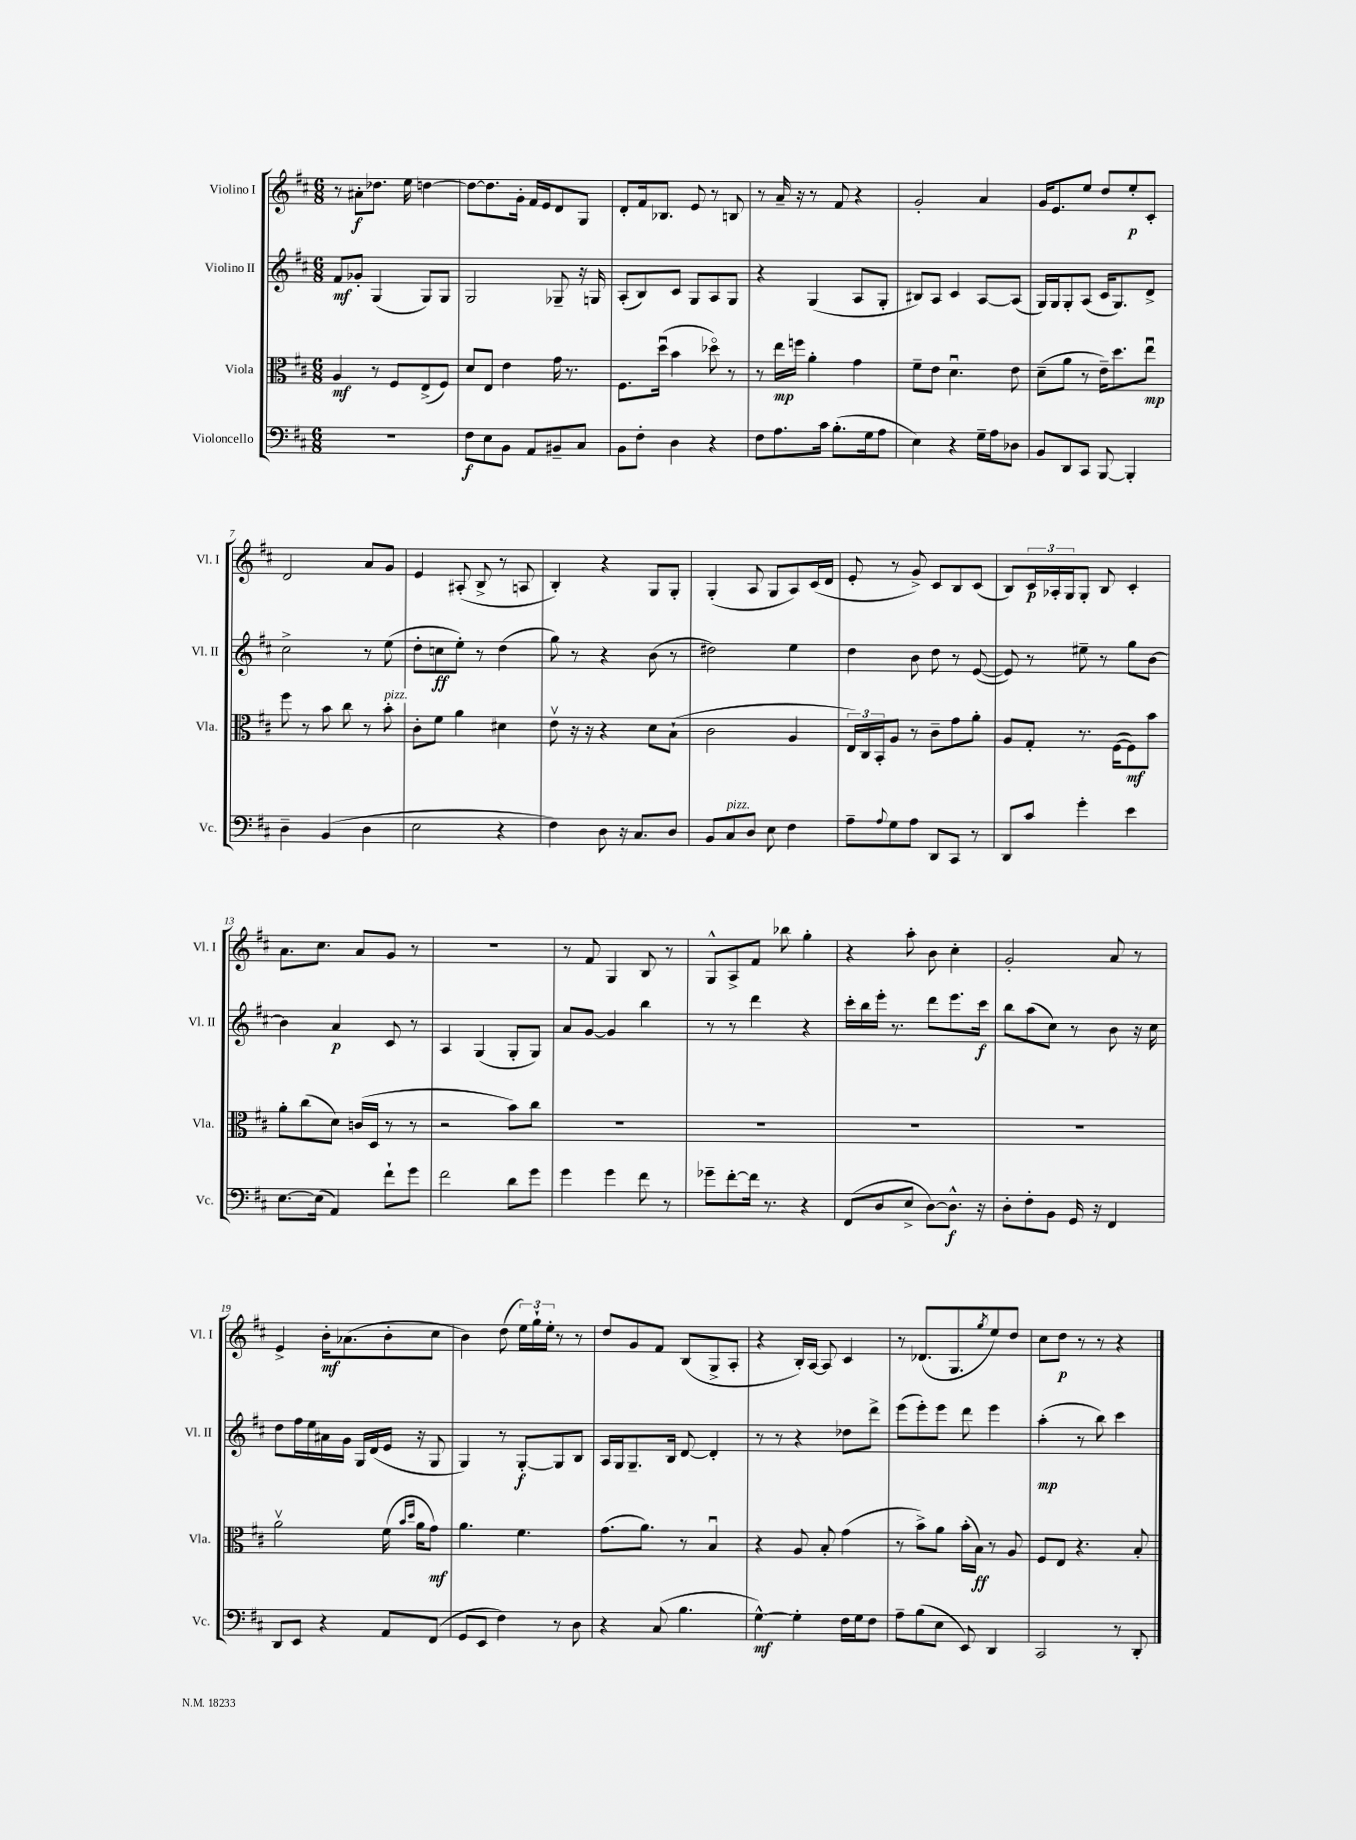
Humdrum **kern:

**kern	**dynam	**kern	**dynam	**kern	**dynam	**kern	**dynam
*part4	*part4	*part3	*part3	*part2	*part2	*part1	*part1
*staff4	*staff4	*staff3	*staff3	*staff2	*staff2	*staff1	*staff1
*I"Violoncello	*	*I"Viola	*	*I"Violino II	*	*I"Violino I	*
*I'Vc.	*	*I'Vla.	*	*I'Vl. II	*	*I'Vl. I	*
*clefF4	*	*clefC3	*	*clefG2	*	*clefG2	*
*k[f#c#]	*	*k[f#c#]	*	*k[f#c#]	*	*k[f#c#]	*
*M6/8	*	*M6/8	*	*M6/8	*	*M6/8	*
=1	=1	=1	=1	=1	=1	=1	=1
2.r	.	4A/	mf	8f#/L	mf	8r	.
.	.	.	.	8g-X'/J	.	8a#X'\L	f
.	.	8r	.	(4G/	.	8.dd-X\J	.
.	.	8F#/L	.	.	.	.	.
.	.	.	.	.	.	16ee\	.
.	.	(8E^/	.	8G/L)	.	[4ddn\	.
.	.	8F#/J)	.	8G/J	.	.	.
=2	=2	=2	=2	=2	=2	=2	=2
8F#\L	f	8d/L	.	2G/	.	8dd\L_	.
8E\	.	8E/J	.	.	.	8.dd\]	.
8BB\J	.	4e\	.	.	.	.	.
.	.	.	.	.	.	16g'\Jk	.
8AA/L	.	.	.	.	.	16f#/LL	.
.	.	.	.	.	.	16e/J	.
8BB#X~/	.	16g\	.	8G-X~/	.	8d/	.
.	.	8.r	.	.	.	.	.
8C#/J	.	.	.	16r	.	8G/J	.
.	.	.	.	16Gn/	.	.	.
=3	=3	=3	=3	=3	=3	=3	=3
8BB\L	.	8.F#\L	.	(8A'/L	.	8d'/L	.
8F#'\J	.	.	.	8B/)	.	16f#/k	.
.	.	(16ddu\Jk	.	.	.	8.B-X/J	.
4D\	.	4b\	.	8c#/J	.	.	.
.	.	.	.	8G/L	.	8e/	.
4r	.	8dd-X\)	.	8A/	.	8r	.
.	.	8r	.	8G/J	.	8Bn/	.
=4	=4	=4	=4	=4	=4	=4	=4
8F#\L	.	8r	.	4r	.	8r	.
8.A\	.	16ee\LL	mp	.	.	16a~/	.
.	.	16ffn\JJ	.	.	.	16r	.
.	.	4a'\	.	(4G/	.	8r	.
16c#\Jk	.	.	.	.	.	.	.
(8.B'\L	.	.	.	.	.	8f#/	.
.	.	4g\	.	8A/L	.	4r	.
16G\k	.	.	.	.	.	.	.
8A\J	.	.	.	8G'/J	.	.	.
=5	=5	=5	=5	=5	=5	=5	=5
4E\)	.	8f#~\L	.	8B#X/L)	.	2g'/	.
.	.	8e\J	.	8A/J	.	.	.
4r	.	4.du\	.	4c#/	.	.	.
16G~\LL	.	.	.	[8A/L	.	4a/	.
16A\J	.	.	.	.	.	.	.
8D-X\J	.	8e\	.	(8A/J]	.	.	.
=6	=6	=6	=6	=6	=6	=6	=6
8BB/L	.	(8d~\L	.	16G/LL)	.	16g/KL	.
.	.	.	.	16G/J	.	8.e/	.
8DD/	.	8a\J	.	8G'/	.	.	.
8CC#/J	.	8r	.	(8A/J	.	8ee/J	.
[8BBB/	.	16e~\KL)	.	16c#/KL	.	8dd/L	.
.	.	8.dd\	.	8.G/)	.	.	.
4BBB'/]	.	.	.	.	.	8ee'/	p
.	.	8eeu\J	mp	8d^/J	.	8c#'/J	.
!!LO:LB:g=z
=7	=7	=7	=7	=7	=7	=7	=7
4D~\	.	8ff#\	.	2cc#^\	.	2d/	.
.	.	8r	.	.	.	.	.
(4BB/	.	8b\	.	.	.	.	.
.	.	8cc#\	.	.	.	.	.
4D\	.	8r	.	8r	.	8a/L	.
!	!	!LO:TX:a:i:t=pizz.	!	!	!	!	!
.	.	8b'\	.	(8ee\	.	8g/J	.
=8	=8	=8	=8	=8	=8	=8	=8
2E\	.	8c#'\L	.	8dd'\L	.	4e/	.
.	.	8f#\J	.	8ccn\	ff	.	.
.	.	4a\	.	8ee'\J)	.	(8A#X'/	.
.	.	.	.	8r	.	8B^/	.
4r	.	4d#X\	.	(4dd\	.	8r	.
.	.	.	.	.	.	8An/	.
=9	=9	=9	=9	=9	=9	=9	=9
4F#\)	.	8ev\	.	8gg\)	.	4B'/)	.
.	.	16r	.	8r	.	.	.
.	.	16r	.	.	.	.	.
8D\	.	4r	.	4r	.	4r	.
16r	.	.	.	.	.	.	.
8.C#/L	.	.	.	.	.	.	.
.	.	8d\L	.	(8b\	.	8G/L	.
8D/J	.	(8B`\J	.	8r	.	8G'/J	.
=10	=10	=10	=10	=10	=10	=10	=10
8BB/L	.	2c#\	.	2dd#X\)	.	(4G'/	.
!LO:TX:a:i:t=pizz.	!	!	!	!	!	!	!
8C#/	.	.	.	.	.	.	.
8D/J	.	.	.	.	.	8A/	.
8E\	.	.	.	.	.	8G/L	.
4F#\	.	4A/	.	4ee\	.	8A/)	.
.	.	.	.	.	.	(16c#/L	.
.	.	.	.	.	.	16d/JJ	.
=11	=11	=11	=11	=11	=11	=11	=11
8A~\L	.	24E/LL)	.	4dd\	.	8e'/	.
.	.	24C#/	.	.	.	.	.
.	.	24BB'/J	.	.	.	.	.
8qqA/	.	.	.	.	.	.	.
8G\	.	8A/J	.	.	.	8r	.
8A\J	.	8r	.	8b\	.	8g^/)	.
8DD/L	.	8c#~\L	.	8dd\	.	8c#/L	.
8CC#/J	.	8g\	.	8r	.	8B/	.
8r	.	8a'\J	.	([8e/	.	(8c#/J	.
=12	=12	=12	=12	=12	=12	=12	=12
8DD/L	.	8A/L	.	8e/])	.	8B/L)	.
8c#/J	.	8G'/J	.	8r	.	24c#/L	p
.	.	.	.	.	.	24A-X'/	.
.	.	.	.	.	.	24G/J	.
4g'\	.	8.r	.	8ee#X~\	.	8G'/J	.
.	.	.	.	8r	.	8B/	.
.	.	([16F#\KL	.	.	.	.	.
4e\	.	8F#\])	mf	8gg\L	.	4c#'/	.
.	.	8b\J	.	[8b\J	.	.	.
!!LO:LB:g=z
=13	=13	=13	=13	=13	=13	=13	=13
[8.E\L	.	8a'\L	.	4b\]	.	8.a\L	.
.	.	(8cc#\	.	.	.	.	.
(16E\Jk]	.	.	.	.	.	8.cc#\J	.
4AA/)	.	8d\J)	.	4a/	p	.	.
.	.	(16cn/LL	.	.	.	8a/L	.
.	.	16D/JJ	.	.	.	.	.
8f#`\L	.	8r	.	8c#/	.	8g/J	.
8g\J	.	8r	.	8r	.	8r	.
=14	=14	=14	=14	=14	=14	=14	=14
2f#\	.	2r	.	4A/	.	2.r	.
.	.	.	.	(4G/	.	.	.
8d\L	.	8b\L)	.	8G'/L	.	.	.
8g\J	.	8cc#\J	.	8G/J)	.	.	.
=15	=15	=15	=15	=15	=15	=15	=15
4g\	.	2.r	.	8a/L	.	8r	.
.	.	.	.	[8g/J	.	8f#/	.
4g\	.	.	.	4g/]	.	4G/	.
8f#\	.	.	.	4bb\	.	8B/	.
8r	.	.	.	.	.	8r	.
=16	=16	=16	=16	=16	=16	=16	=16
8g-X~\L	.	2.r	.	8r	.	8G^^/L	.
[8f#'\	.	.	.	8r	.	8A^/	.
16f#\Jk]	.	.	.	4ddd\	.	8f#/J	.
8.r	.	.	.	.	.	.	.
.	.	.	.	.	.	8bb-X\	.
4r	.	.	.	4r	.	4gg'\	.
=17	=17	=17	=17	=17	=17	=17	=17
(8FF#/L	.	2.r	.	16ccc#'\LL	.	4r	.
.	.	.	.	16bb\	.	.	.
8D/	.	.	.	16eee'\JJ	.	.	.
.	.	.	.	8.r	.	.	.
8E^/J	.	.	.	.	.	8aa'\	.
[8D\L)	.	.	.	8ddd\L	.	8b\	.
8.D^^\J]	f	.	.	8.eee\	.	4cc#'\	.
16r	.	.	.	16ccc#\Jk	f	.	.
=18	=18	=18	=18	=18	=18	=18	=18
8D'\L	.	2.r	.	8bb\L	.	2g'/	.
8F#'\	.	.	.	(8aa\	.	.	.
8BB\J	.	.	.	8cc#\J)	.	.	.
16GG/	.	.	.	8r	.	.	.
16r	.	.	.	.	.	.	.
4FF#/	.	.	.	8b\	.	8a/	.
.	.	.	.	16r	.	8r	.
.	.	.	.	16cc#\	.	.	.
!!LO:LB:g=z
=19	=19	=19	=19	=19	=19	=19	=19
8DD/L	.	2av\	.	8dd\L	.	4e^/	.
8EE/J	.	.	.	16ff#\L	.	.	.
.	.	.	.	16ee\	.	.	.
4r	.	.	.	16a#X\	.	16b'\KL	mf
.	.	.	.	16g\JJ	.	(8.a-X\	.
.	.	.	.	16G/LL	.	.	.
.	.	.	.	(16d/	.	.	.
8AA/L	.	(16f#\	.	16e/JJ	.	8b'\	.
.	.	16qqb/LL	.	.	.	.	.
.	.	16qqdd/JJ	.	.	.	.	.
.	.	16a\KL	.	16r	.	.	.
(8FF#/J	.	8g\J)	mf	8G/	.	8cc#\J	.
=20	=20	=20	=20	=20	=20	=20	=20
8GG/L	.	4.a\	.	4G/)	.	4b\)	.
8EE/J	.	.	.	.	.	.	.
4F#\)	.	.	.	8r	.	(8dd\	.
.	.	4.f#\	.	[8G'/L	f	24ee\LL)	.
.	.	.	.	.	.	24gg`\	.
.	.	.	.	.	.	24ee'\JJ	.
8r	.	.	.	8G/]	.	8r	.
8D\	.	.	.	8B/J	.	8r	.
=21	=21	=21	=21	=21	=21	=21	=21
4r	.	(8.g\L	.	16A/LL	.	8dd/L	.
.	.	.	.	16G/J	.	.	.
.	.	.	.	8.G~/	.	8g/	.
.	.	8.a\J)	.	.	.	.	.
(8C#/	.	.	.	.	.	8f#/J	.
.	.	.	.	16B/Jk	.	.	.
4.B\	.	8r	.	[8d/	.	(8B/L	.
.	.	4Bu/	.	4d'/]	.	8G^/	.
.	.	.	.	.	.	8A'/J	.
=22	=22	=22	=22	=22	=22	=22	=22
[4G^^\)	mf	4r	.	8r	.	4r	.
.	.	.	.	8r	.	.	.
4G'\]	.	8A/	.	4r	.	16B'/LL)	.
.	.	.	.	.	.	[16A/JJ	.
.	.	8B'/	.	.	.	8A/]	.
16F#\LL	.	(4g\	.	8dd-X\L	.	4c#/	.
16G\J	.	.	.	.	.	.	.
8F#\J	.	.	.	8ddd^\J	.	.	.
=23	=23	=23	=23	=23	=23	=23	=23
8A~\L	.	8r	.	(8eee\L	.	8r	.
(8B\	.	8b^\L)	.	8eee'\)	.	(8.d-X/L	.
8E\J	.	8a\J	.	8eee\J	.	.	.
.	.	.	.	.	.	8.G/	.
8EE/)	.	(16b'\LL	.	8ddd\	.	.	.
.	.	16B\JJ)	ff	.	.	.	.
.	.	.	.	.	.	8qgg/	.
4DD/	.	8r	.	4eee\	.	8ee/)	.
.	.	8A/	.	.	.	8dd/J	.
=24	=24	=24	=24	=24	=24	=24	=24
2CC#/	.	8F#/L	.	(4aa'\	mp	8cc#\L	.
.	.	8E/J	.	.	.	8dd\J	p
.	.	4.r	.	8r	.	8r	.
.	.	.	.	8bb\)	.	8r	.
8r	.	.	.	4ccc#\	.	4r	.
8DD'/	.	8B'/	.	.	.	.	.
==	==	==	==	==	==	==	==
*-	*-	*-	*-	*-	*-	*-	*-
